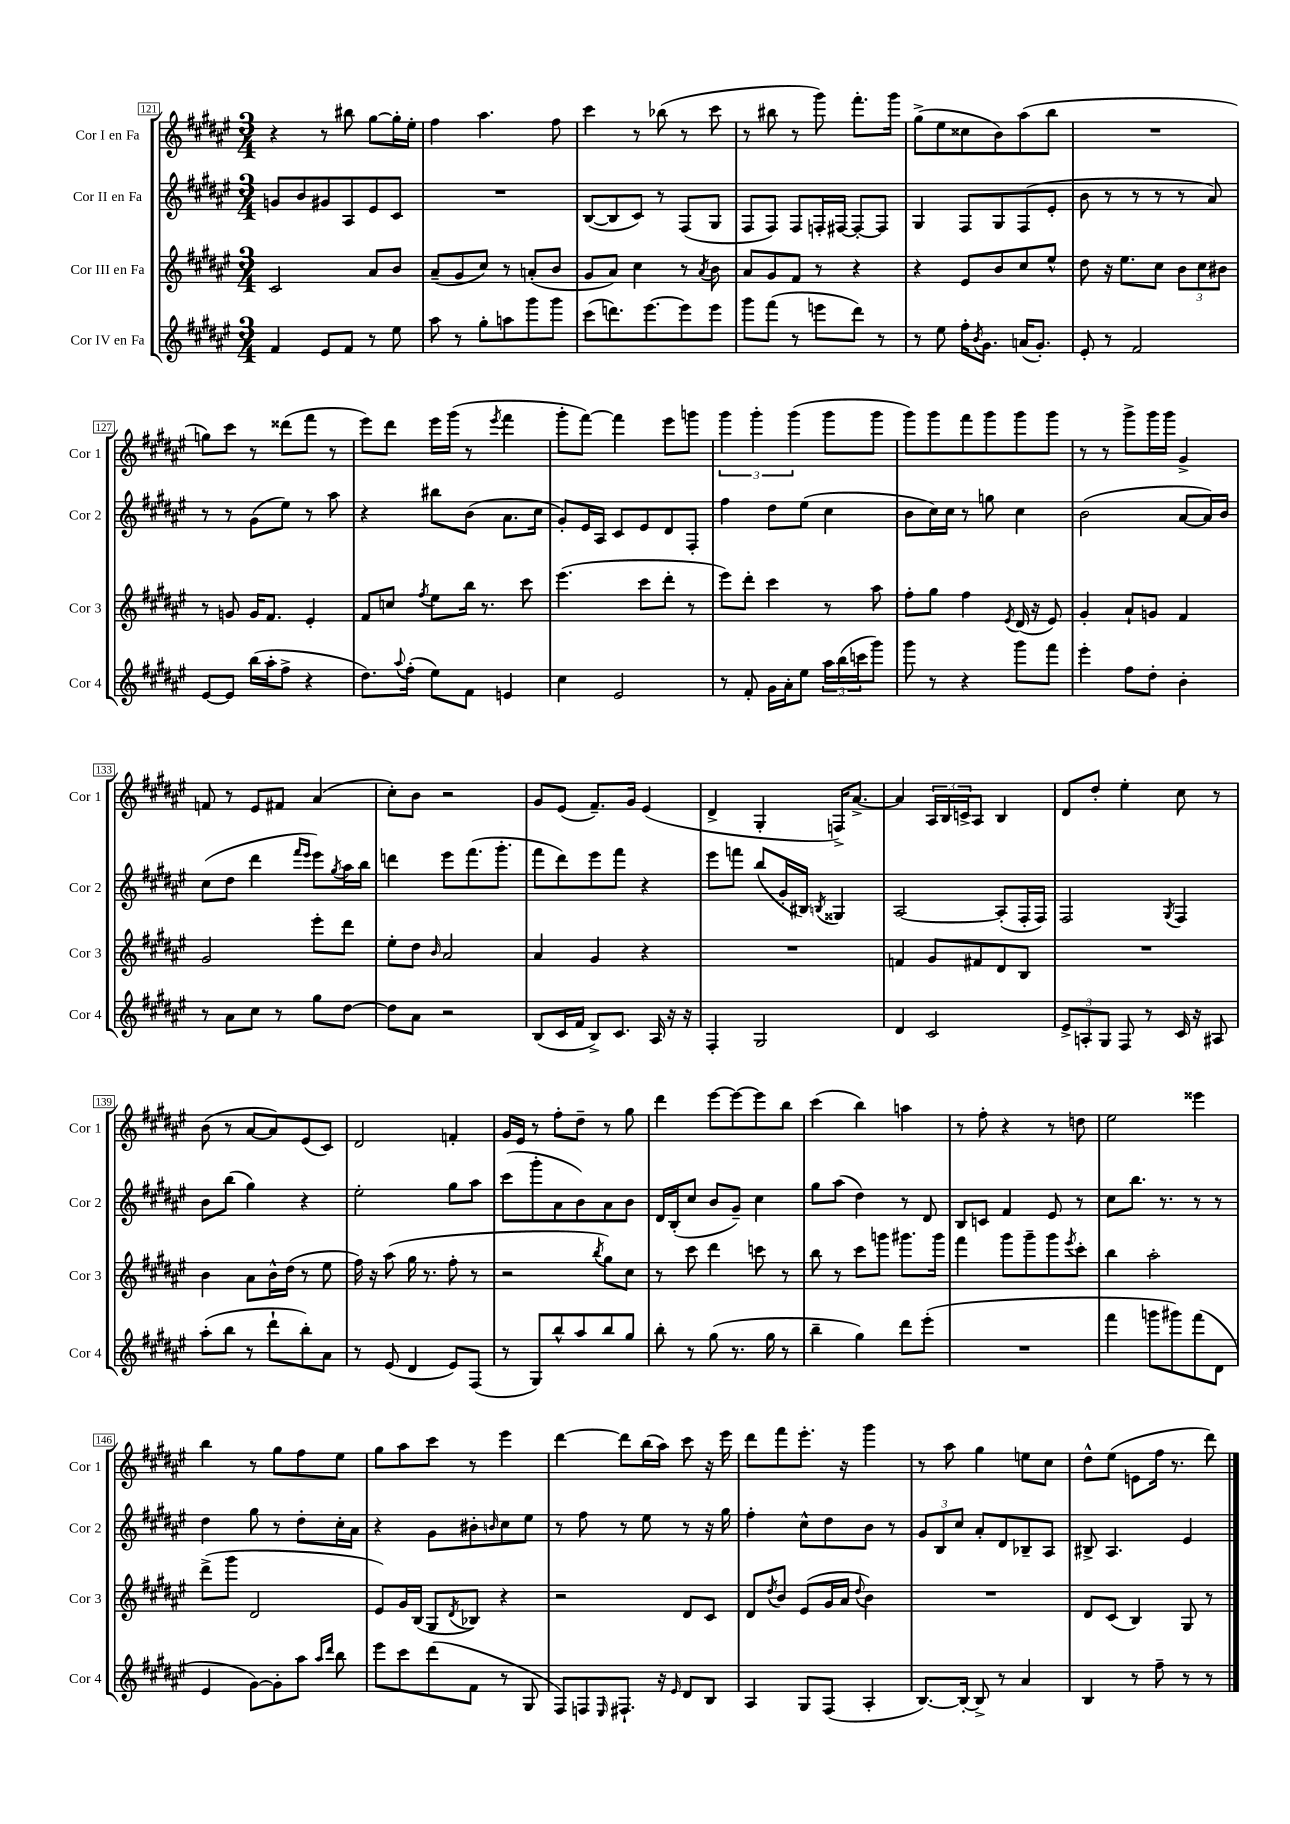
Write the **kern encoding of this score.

**kern	**kern	**kern	**kern
*part4	*part3	*part2	*part1
*staff4	*staff3	*staff2	*staff1
*I"Cor IV en Fa	*I"Cor III en Fa	*I"Cor II en Fa	*I"Cor I en Fa
*I'Cor 4	*I'Cor 3	*I'Cor 2	*I'Cor 1
*clefG2	*clefG2	*clefG2	*clefG2
*k[f#c#g#d#a#e#]	*k[f#c#g#d#a#e#]	*k[f#c#g#d#a#e#]	*k[f#c#g#d#a#e#]
*M3/4	*M3/4	*M3/4	*M3/4
=121	=121	=121	=121
4f#/	2c#/	8gn/L	4r
.	.	8b/	.
8e#/L	.	8g#X/	8r
8f#/J	.	8A#/	8bb#X\
8r	8a#/L	8e#/	[8gg#\L
8ee#\	8b/J	8c#/J	16gg#'\L]
.	.	.	16ee#'\JJ
=122	=122	=122	=122
8aa#\	(8a#~/L	2.r	4ff#\
8r	8g#/	.	.
8gg#'\L	8cc#/J)	.	4.aa#\
8aan\	8r	.	.
8ggg#\	(8an'/L	.	.
8ggg#\J	8b/J	.	8ff#\
=123	=123	=123	=123
(8ccc#\L	8g#/L	([8B/L	4ccc#\
8.dddn\)	8a#/J)	8B/]	.
.	4cc#\	8c#/J)	8r
[8.eee#\	.	.	.
.	.	8r	(8bb-X\
8eee#\]	8r	(8F#/L	8r
.	8qa#/	.	.
8eee#\J	8b\	8G#/J	8ccc#\
=124	=124	=124	=124
8ggg#\L	8a#/L	8F#/L	8r
(8fff#\J	8g#/	8F#/J)	8bb#X\
8r	8f#/J	8F#/L	8r
8eeen\L	8r	16Fn'/L	8ggg#\)
.	.	[16F#X/JJ	.
8ddd#\J)	4r	8F#'/L_	8.fff#'\L
8r	.	8F#/J]	.
.	.	.	16ggg#\Jk
=125	=125	=125	=125
8r	4r	4G#/	(8gg#^\L
8ee#\	.	.	8ee#\
16ff#'\KL	8e#/L	8F#/L	8cc##X\
8qb/	.	.	.
8.g#\J	.	.	.
.	8b/	8G#/	8b\)
(16an/KL	8cc#/	(8F#/	(8aa#\
8.g#'/J)	.	.	.
.	8ee#^^/J	8e#'/J	8bb\J
=126	=126	=126	=126
8e#'/	8dd#\	8b\	2.r
8r	16r	8r	.
.	8.ee#\L	.	.
2f#/	.	8r	.
.	8cc#\J	8r	.
.	12b\L	8r	.
.	12cc#\	.	.
.	.	8a#/)	.
.	12b#X\J	.	.
!!LO:LB:g=z
=127	=127	=127	=127
[8e#/L	8r	8r	8ggn\L)
8e#/J]	8gn/	8r	8ccc#\J
(16bb\LL	16g/KL	(8g#\L	8r
16aa#'\J	8.f#/J	.	.
8ff#^\J	.	8ee#\J)	(8ddd##X\L
4r	4e#'/	8r	8fff#\J
.	.	8aa#\	8r
=128	=128	=128	=128
8.dd#\L)	8f#/L	4r	8eee#\L)
.	8ccn/J	.	8ddd#\J
8qqaa#/	.	.	.
(16ff#'\Jk	.	.	.
.	8qff#/	.	.
8ee#\L)	8ee#\L	8bb#X\L	16eee#\LL
.	.	.	(16ggg#\JJ
8f#\J	16bb\Jk	(8b\J	8r
.	8.r	.	.
.	.	.	8qeee#/
4en/	.	8.a#\L	4fff#\
.	8ccc#\	.	.
.	.	16cc#\Jk	.
=129	=129	=129	=129
4cc#\	(4.eee#\	8g#'/L)	8ggg#'\L
.	.	16e#/L	[8fff#\J)
.	.	16A#/JJ	.
2e#/	.	8c#/L	4fff#\]
.	8ccc#\L	8e#/	.
.	8ddd#'\J	8d#/	8eee#\L
.	8r	8F#'/J	8gggn\J
=130	=130	=130	=130
8r	8eee#\L)	4ff#\	6ggg#\
8f#'/	8ddd#'\J	.	.
.	.	.	6ggg#'\
16g#\LL	4ccc#\	8dd#\L	.
16a#'\J	.	.	.
.	.	.	(6ggg#\
8ee#\J	.	(8ee#\J	.
24aa#\LL	8r	4cc#\	8ggg#\L
(24bb\	.	.	.
24cccn\J	.	.	.
8ggg#\J)	8aa#\	.	8ggg#\J
=131	=131	=131	=131
8ggg#\	8ff#'\L	8b\L	8ggg#\L)
8r	8gg#\J	16cc#\L)	8ggg#\
.	.	16cc#\JJ	.
4r	4ff#\	8r	8fff#\
.	.	8ggn\	8ggg#\
.	8qe#/	.	.
8ggg#\L	(16d#/	4cc#\	8ggg#\
.	16r	.	.
8fff#\J	8e#/)	.	8ggg#\J
=132	=132	=132	=132
4eee#'\	4g#'/	(2b\	8r
.	.	.	8r
8ff#\L	8a#`/L	.	8ggg#^\L
8dd#'\J	8gn/J	.	16ggg#\L
.	.	.	16ggg#\JJ
4b'\	4f#/	[8a#/L	4g#^/
.	.	16a#/L])	.
.	.	16b/JJ	.
!!LO:LB:g=z
=133	=133	=133	=133
8r	2g#/	(8cc#\L	8fn/
8a#\L	.	8dd#\J	8r
8cc#\J	.	4ddd#\	8e#/L
8r	.	.	8f#X/J
.	.	16qqfff#/LL	.
.	.	16qqeee#/JJ	.
8gg#\L	8eee#'\L	8eee#\L)	(4a#/
.	.	8qgg#/	.
[8dd#\J	8ddd#\J	16aa#\L	.
.	.	16bb\JJ	.
=134	=134	=134	=134
8dd#\L]	8ee#'\L	4dddn\	8cc#'\L)
8a#\J	8dd#\J	.	8b\J
.	16qqb/	.	.
2r	2a#/	8eee#\L	2r
.	.	(8.fff#\	.
.	.	8.ggg#'\J	.
=135	=135	=135	=135
(8B/L	4a#/	8fff#\L	8g#/L
16c#/L	.	8ddd#\)	(8e#/J
16f#/JJ	.	.	.
8B^/L)	4g#/	8eee#\	8.f#~/L)
8.c#/J	.	8fff#\J	.
.	.	.	16g#/Jk
.	4r	4r	(4e#/
16A#/	.	.	.
16r	.	.	.
16r	.	.	.
=136	=136	=136	=136
4F#'/	2.r	8eee#\L	4d#^/
.	.	8fffn\J	.
2G#/	.	(8bb/L	4G#'/
.	.	16g#'/L	.
.	.	16B#X/JJ)	.
.	.	8qBn/	.
.	.	4G##X/	16Fn^/KL)
.	.	.	[8.a#^/J
=137	=137	=137	=137
4d#/	4fn/	[2A#/	4a#/]
2c#/	8g#/L	.	24A#/LL
.	.	.	24B/
.	.	.	24cn^/J
.	8f#X/	.	8A#/J
.	8d#/	(8A#'/L]	4B/
.	8B/J	16F#'/L	.
.	.	16F#/JJ)	.
=138	=138	=138	=138
12e#^/L	2.r	2F#/	8d#/L
12An'/	.	.	.
.	.	.	8dd#'/J
12G#/J	.	.	.
8F#/	.	.	4ee#'\
8r	.	.	.
.	.	8qG#/	.
16c#/	.	4F#/	8cc#\
16r	.	.	.
8A#X/	.	.	8r
!!LO:LB:g=z
=139	=139	=139	=139
(8aa#'\L	4b\	8b\L	(8b\
8bb\J	.	(8bb\J	8r
8r	8a#\L	4gg#\)	[8a#/L
8ddd#`\L	16b^^\L	.	8a#/])
.	(16dd#\JJ	.	.
8bb'\)	8r	4r	(8e#/
8a#\J	8ee#\	.	8c#/J)
=140	=140	=140	=140
8r	16ff#\)	2ee#'\	2d#/
.	16r	.	.
(8e#/	(8aa#\	.	.
4d#/	16gg#\	.	.
.	8.r	.	.
8e#/L)	8ff#'\	8gg#\L	4fn'/
(8F#/J	8r	8aa#\J	.
=141	=141	=141	=141
8r	2r	(8ccc#\L	16g#/LL
.	.	.	16e#/JJ
8G#/L)	.	8ggg#'\	8r
8bb^^/	.	8a#\	8ff#'\L
8aa#/	.	8b\)	8dd#~\J
.	8qbb/	.	.
8bb/	8gg#\L)	8a#\	8r
8gg#/J	8cc#\J	8b\J	8gg#\
=142	=142	=142	=142
8bb'\	8r	16d#/LL	4ddd#\
.	.	(16B'/J	.
8r	8ccc#\	8cc#/J	.
(8gg#\	4ddd#\	8b/L	[8eee#\L
8.r	.	8g#~/J)	8eee#\_
.	8cccn\	4cc#\	8eee#\]
16gg#\	.	.	.
8r	8r	.	8bb\J
=143	=143	=143	=143
4bb~\	8bb\	8gg#\L	(4ccc#\
.	8r	(8aa#\J	.
4gg#\)	8ccc#\L	4dd#\)	4bb\)
.	8gggn\J	.	.
8ddd#\L	8.ggg#X\L	8r	4aan\
(8eee#'\J	.	8d#/	.
.	16ggg#\Jk	.	.
=144	=144	=144	=144
2.r	4fff#\	8B/L	8r
.	.	8cn/J	8ff#'\
.	8ggg#\L	4f#/	4r
.	8ggg#~\	.	.
.	8ggg#\	8e#/	8r
.	8qeee#/	.	.
.	8ccc#'\J	8r	8ddn\
=145	=145	=145	=145
4fff#\	4bb\	8cc#\L	2ee#\
.	.	8.bb\J	.
8gggn\L	2aa#'\	.	.
.	.	8.r	.
8ggg#X\)	.	.	.
(8fff#\	.	8r	4eee##X\
8d#\J	.	8r	.
!!LO:LB:g=z
=146	=146	=146	=146
4e#/	(8ddd#^\L	4dd#\	4bb\
.	8ggg#\J	.	.
[8g#\L)	2d#/	8gg#\	8r
8g#'\]	.	8r	8gg#\L
8aa#\J	.	8dd#'\L	8ff#\
16qqaa#/LL	.	.	.
16qqddd#/JJ	.	.	.
8bb\	.	16cc#'\L	8ee#\J
.	.	16a#\JJ	.
=147	=147	=147	=147
8eee#\L	8e#/L)	4r	8gg#\L
8ccc#\	16g#/L	.	8aa#\
.	(16B/JJ	.	.
(8ddd#\	8G#/L	8g#\L	8ccc#\J
.	8qd#/	.	.
8f#\J	8B-X/J)	8b#X'\	8r
.	.	16qqbn/	.
8r	4r	8cc#\	4eee#\
8G#/	.	8ee#\J	.
=148	=148	=148	=148
8F#/L)	2r	8r	[4ddd#\
8Fn/	.	8ff#\	.
16qqE#/	.	.	.
8.F#X`/J	.	8r	8ddd#\L]
.	.	8ee#\	(16bb\L
16r	.	.	16aa#\JJ)
16qqe#/	.	.	.
8d#/L	8d#/L	8r	8ccc#\
8B/J	8c#/J	16r	16r
.	.	16gg#\	16eee#\
=149	=149	=149	=149
4A#/	8d#/L	4ff#'\	8ddd#\L
.	8qdd#/	.	.
.	8b/J	.	8fff#\
8G#/L	(8e#/L	8cc#^^\L	8.eee#'\J
(8F#/J	16g#/L	8dd#\	.
.	16a#/JJ	.	16r
.	8qqdd#/	.	.
4A#'/	4b\)	8b\J	4ggg#\
.	.	8r	.
=150	=150	=150	=150
[8.B/L)	2.r	12g#/L	8r
.	.	12B/	.
.	.	.	8aa#\
.	.	12cc#/J	.
16B'/Jk_	.	.	.
8B^/]	.	8a#'/L	4gg#\
8r	.	8d#/	.
4a#/	.	8B-X~/	8een\L
.	.	8A#/J	8cc#\J
=151	=151	=151	=151
4B/	8d#/L	8B#X^/	8dd#^^\L
.	(8c#/J	4.A#/	(8ee#\J
8r	4B/)	.	8en\L
8ff#~\	.	.	16ff#\Jk
.	.	.	8.r
8r	8G#/	4e#/	.
8r	8r	.	8ddd#\)
==	==	==	==
*-	*-	*-	*-
